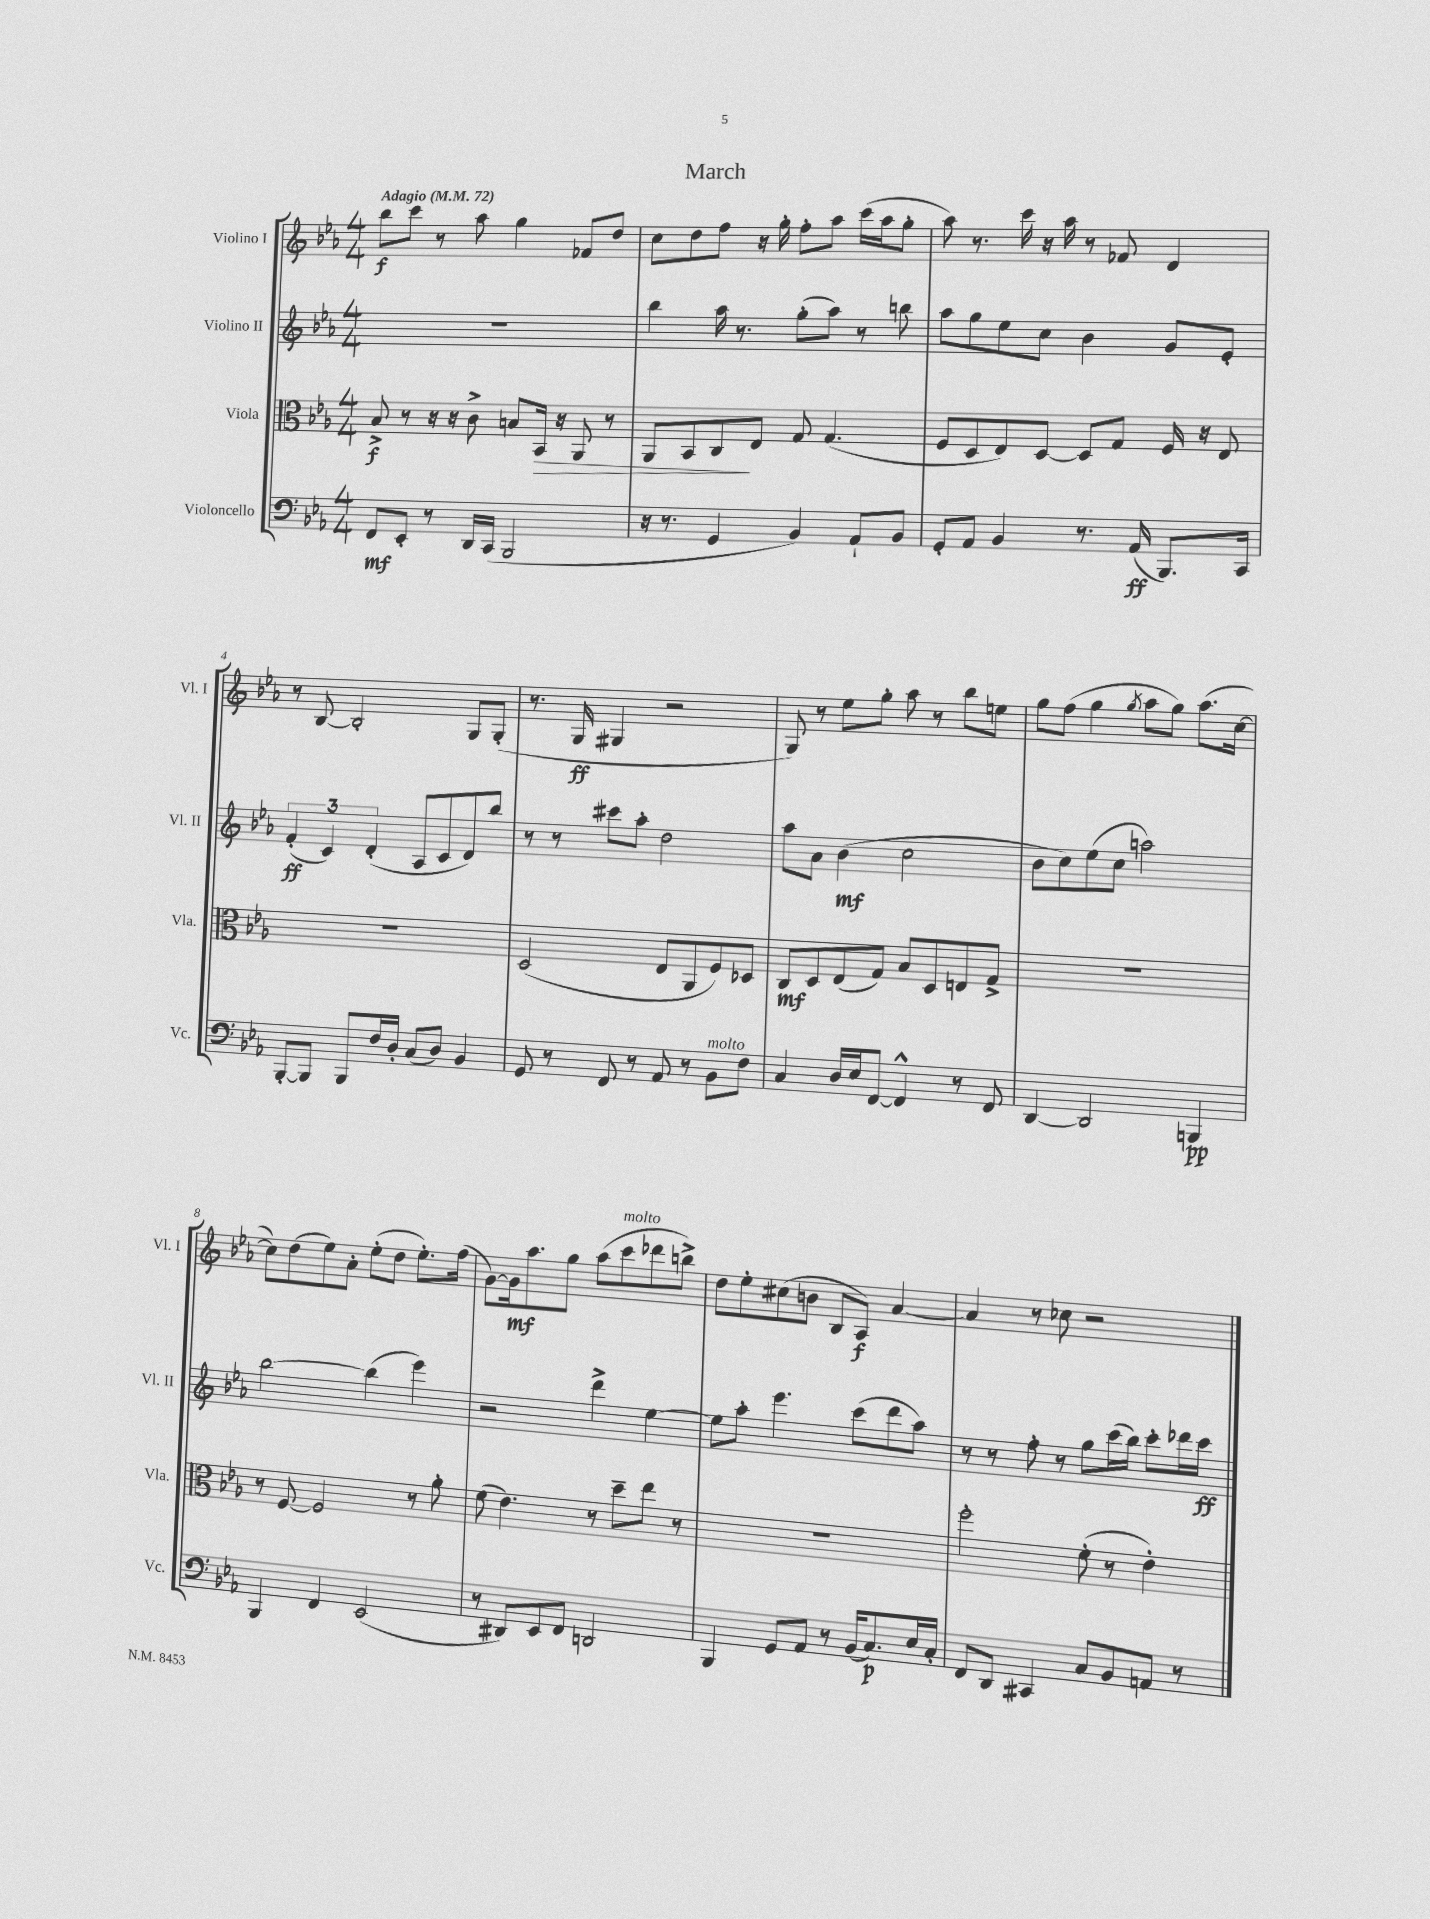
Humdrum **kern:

**kern	**kern	**kern	**kern
*staff4	*staff3	*staff2	*staff1
*clefF4	*clefC3	*clefG2	*clefG2
*k[b-e-a-]	*k[b-e-a-]	*k[b-e-a-]	*k[b-e-a-]
*M4/4	*M4/4	*M4/4	*M4/4
*MM72	*MM72	*MM72	*MM72
8FF	8B-^	1r	8bb-
8EE-'	8r	.	8ccc
8r	16r	.	8r
.	16r	.	.
16DD	8c^	.	8aa-
(16CC	.	.	.
2BBB-	8B	.	4gg
.	16BB-	.	.
.	16r	.	.
.	8AA-	.	8f-
.	8r	.	8dd
=	=	=	=
16r	8AA-	4bb-	8cc
8.r	.	.	.
.	8BB-	.	8dd
4GG	8C	16aa-	8ff
.	.	8.r	.
.	8E-	.	16r
.	.	.	16gg'
4BB-)	8G	(8gg'	8ff'
.	(4.G	8aa-)	8aa-
8AA-`	.	8r	(16ccc
.	.	.	16aa-
8BB-	.	8bb	8gg'
=	=	=	=
8GG'	8F	8aa-	8aa-)
8AA-	8D	8gg	8.r
4BB-	8E-)	8ee-	.
.	.	.	16ccc
.	[8D	8cc	16r
.	.	.	16aa-
8.r	8D]	4b-	8r
.	8G	.	8f-
(16AA-	.	.	.
8.BBB-)	16F	8g	4d
.	16r	.	.
.	8E-	8e-'	.
16CC	.	.	.
=	=	=	=
[8BBB-'	1r	(6f'	8r
8BBB-]	.	.	[8B-
.	.	6c)	.
8BBB-	.	.	2B-']
.	.	(6d'	.
16F	.	.	.
16D'	.	.	.
(8C	.	8A-	.
8D)	.	8c	.
4BB-	.	8d)	8G
.	.	8bb-	(8G'
=	=	=	=
8GG	(2D	8r	8.r
8r	.	8r	.
.	.	.	16G
8FF	.	8ccc#	4G#
8r	.	8aa-'	.
8AA-	8E-	2dd	2r
8r	8AA-	.	.
8BB-	8F)	.	.
8F	8D-	.	.
=	=	=	=
4C	8C	8aa-	8G)
.	8D	8a-	8r
16D	(8E-	(4b-	8ee-
16E-	.	.	.
[8FF	8G)	.	8gg'
4FF^^]	8B-	2cc	8aa-
.	8D	.	8r
8r	8E	.	8bb-
8FF	8G^	.	8ee
=	=	=	=
[4DD	1r	8b-	8gg
.	.	8cc)	(8ff
2DD]	.	(8ee-	4gg
.	.	8cc	.
.	.	.	8qgg
.	.	2aa)	8aa-
.	.	.	8gg)
4BBB	.	.	(8.aa-
.	.	.	[16cc
=	=	=	=
4BBB-	8r	[2bb-	8cc])
.	[8F	.	(8dd
4FF	2F]	.	8ee-)
.	.	.	8a-'
(2EE-	.	(4bb-]	(8ee-'
.	.	.	8dd
.	8r	4eee-)	8.ee-')
.	8a-'	.	.
.	.	.	(16ff
=	=	=	=
8r	(8f	2r	[8g)
8DD#)	4.e-)	.	16g]
.	.	.	8.aa-
8EE-	.	.	.
8FF	.	.	8gg
2DD	8r	4ddd^	(8aa-
.	8dd~	.	8ccc
.	8ee-	[4ee-	8ddd-
.	8r	.	8bb^)
=	=	=	=
4BBB-	1r	8ee-]	8dd
.	.	8aa-'	8ee-'
8GG	.	4.eee-	(8cc#
8AA-	.	.	8b
8r	.	.	8B-
(16BB-	.	(8ccc	8A-)
8.C)	.	.	.
.	.	8ddd	[4a-
16E-	.	8aa-)	.
16C'	.	.	.
=	=	=	=
8FF	2ff'	8r	4a-]
8DD	.	8r	.
4CC#	.	8ff'	8r
.	.	8r	8cc-
8C	(8f'	8gg	2r
8BB-	8r	(16ccc	.
.	.	16bb-)	.
8AA	4e-')	8ccc'	.
8r	.	16ddd-	.
.	.	16ccc	.
==	==	==	==
*-	*-	*-	*-
